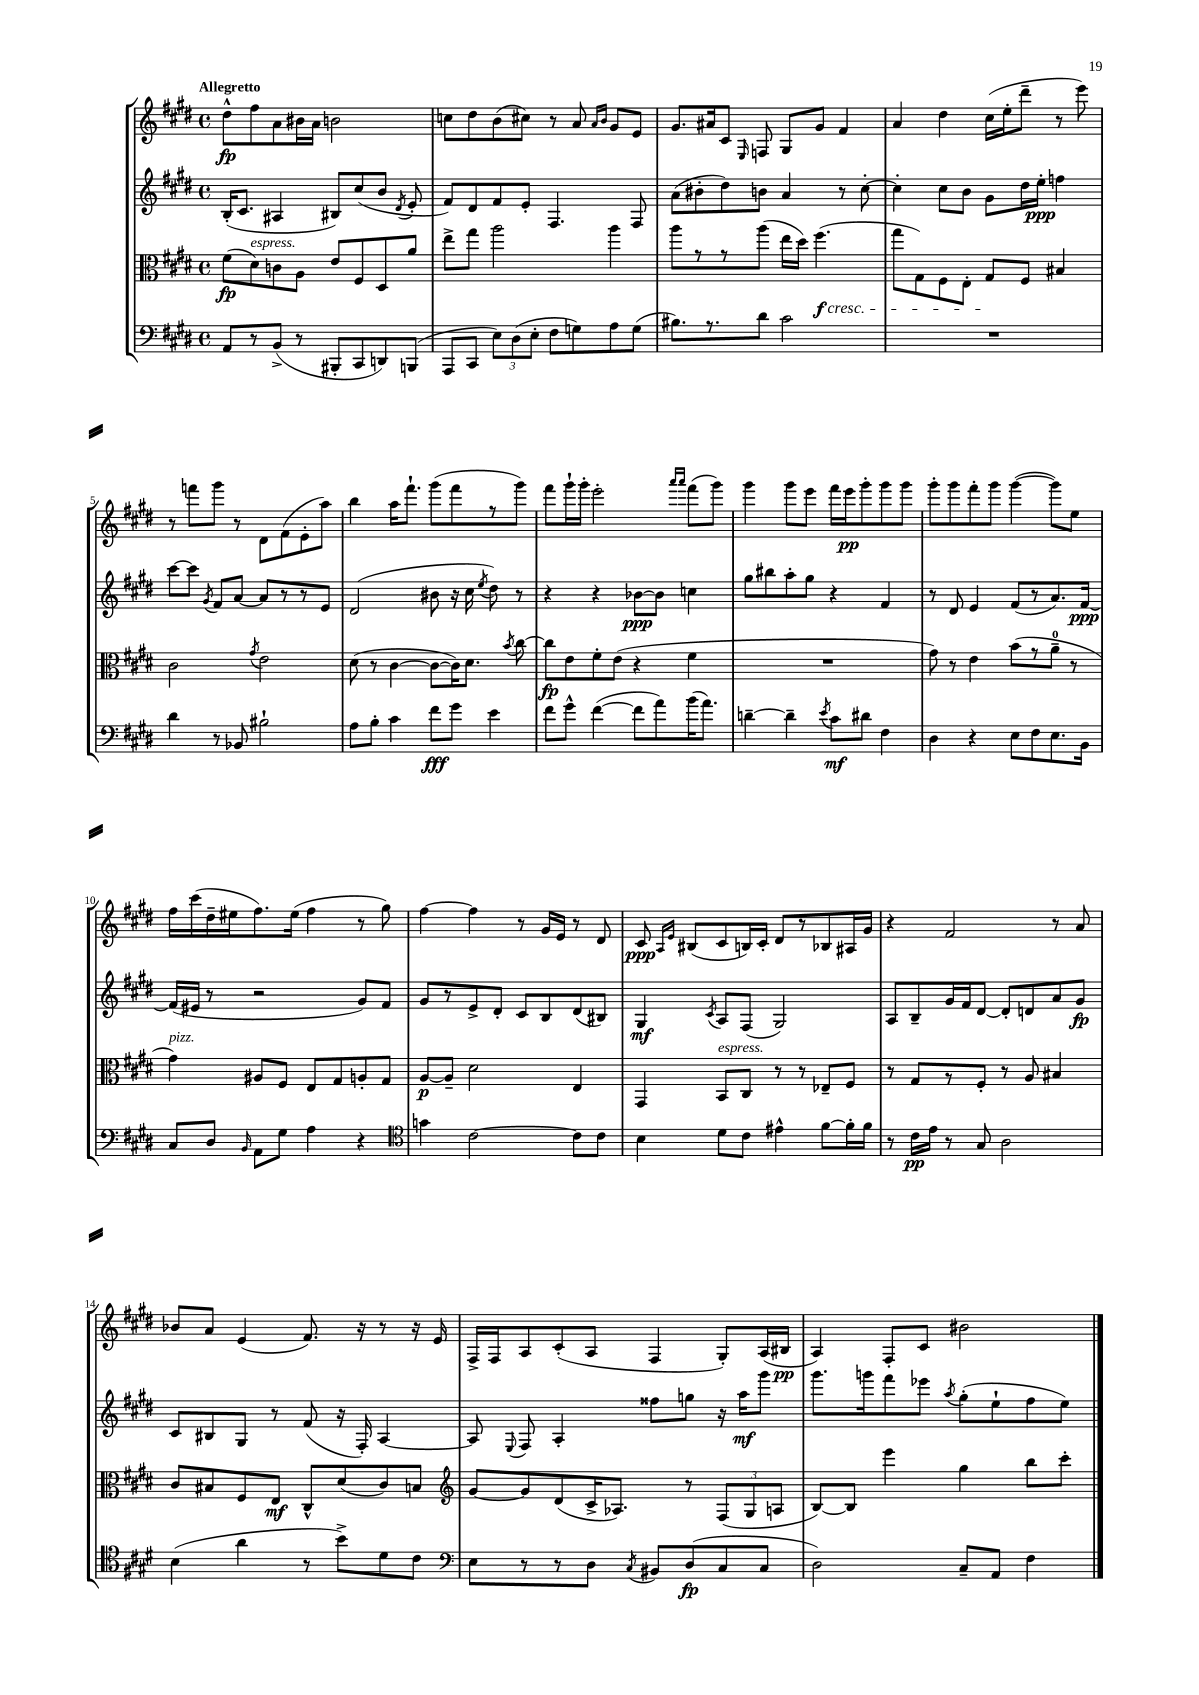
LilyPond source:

<<
\new StaffGroup <<
\new Staff = "s0" {
    \clef treble \key e \major \defaultTimeSignature \time 4/4 \tempo "Allegretto"
    \autoBeamOff dis''8[-^\fp fis''8 a'8 bis'16 a'16] b'2 |
    c''8[ dis''8 b'8( cis''8]) r8 a'8 \grace { a'16[ b'16] } gis'8[ e'8] |
    gis'8.[ ais'16 cis'8] \grace { e16 } f8 gis8[ gis'8] fis'4 |
    a'4 dis''4 cis''16[( e''16-. dis'''8]-- r8 e'''8) |
    r8 f'''8[ gis'''8] r8 dis'8[ fis'8( e'8-. a''8]) |
    b''4 a''16[ fis'''8.]-! gis'''8[( fis'''8 r8 gis'''8]) |
    fis'''8[ gis'''16-! gis'''16]-. e'''2-. \grace { a'''16[ a'''16] } fis'''8[( gis'''8]) |
    gis'''4 gis'''8[ e'''8] fis'''16[ e'''16\pp gis'''8-. gis'''8 gis'''8] |
    gis'''8[-. gis'''8 fis'''8-. gis'''8] gis'''4~( gis'''8[) e''8] |
    fis''16[ cis'''16( dis''16-- eis''16 fis''8.) eis''16]( fis''4 r8 gis''8) |
    fis''4~ fis''4 r8 gis'16[ e'16] r8 dis'8 |
    cis'8\ppp \grace { a16[ e'16] } bis8[( cis'8 b16) cis'16]-. dis'8[ r8 bes8 ais16 gis'16] |
    r4 fis'2 r8 a'8 |
    bes'8[ a'8] e'4( fis'8.) r16 r8 r16 e'16 |
    fis16[-> fis16 a8 cis'8-.( a8] fis4 gis8[-.) a16( bis16]\pp |
    a4) fis8[-. cis'8] bis'2 \bar "|." |
}
\new Staff = "s1" {
    \clef treble \key e \major \defaultTimeSignature \time 4/4
    \autoBeamOff b16[-.( cis'8.] ais4 bis8[) cis''8( b'8] \acciaccatura { dis'8 } e'8-. |
    fis'8[) dis'8 fis'8 e'8]-. fis4. fis8 |
    a'8[( bis'8-. dis''8) b'8] a'4 r8 cis''8~-. |
    cis''4-. cis''8[ b'8] gis'8[ dis''16 e''16]-.\ppp f''4 |
    cis'''8[~ cis'''8] \acciaccatura { gis'8 } fis'8[ a'8]~ a'8[ r8 r8 e'8] |
    dis'2( bis'8 r16 cis''16 \acciaccatura { e''8 } dis''8) r8 |
    r4 r4 bes'8[~\ppp bes'8] c''4 |
    gis''8[ bis''8 a''8-. gis''8] r4 fis'4 |
    r8 dis'8 e'4 fis'8[( r8 a'8.) fis'16]~\ppp |
    fis'16[( eis'16] r8 r2 gis'8[) fis'8] |
    gis'8[ r8 e'8-> dis'8]-. cis'8[ b8 dis'8( bis8]) |
    gis4\mf \acciaccatura { cis'8 } a8[ fis8]( gis2) |
    a8[ b8-- gis'16 fis'16 dis'8]~ dis'8[-. d'8 a'8 gis'8]\fp |
    cis'8[ bis8 gis8] r8 fis'8( r16 fis16-.) a4~ |
    a8 \appoggiatura { e8 } fis8 a4-. fisis''8[ g''8] r16 a''16[\mf gis'''8] |
    gis'''8.[ g'''16 fis'''8 ees'''8] \acciaccatura { a''8 } gis''8[-.( e''8-! fis''8 e''8]) \bar "|." |
}
\new Staff = "s2" {
    \clef alto \key e \major \defaultTimeSignature \time 4/4
    \autoBeamOff fis'8[\fp( dis'8^\markup { \italic "espress." }) c'8 a8] e'8[ fis8 dis8 a'8] |
    e''8[-> gis''8] a''2 a''4 |
    a''8[ r8 r8 a''8]( e''16[ dis''16]) fis''4.\f\cresc( |
    gis''8[ gis8) fis8 e8]-. gis8[\! fis8] bis4 |
    cis'2 \acciaccatura { gis'8 } e'2 |
    dis'8( r8 cis'4~ cis'8[~ cis'16) dis'8.] \acciaccatura { b'8 } cis''8~ |
    cis''8[\fp e'8 fis'8-. e'8]( r4 fis'4 |
    R1 |
    gis'8) r8 e'4 b'8[( r8 a'8]-0-- r8 |
    gis'4^\markup { \italic "pizz." }) ais8[ fis8] e8[ gis8 a8-. gis8] |
    a8[~\p a8]-- dis'2 e4 |
    gis,4 b,8[^\markup { \italic "espress." } cis8] r8 r8 ees8[-- fis8] |
    r8 gis8[ r8 fis8]-. r8 a8 bis4 |
    cis'8[ bis8 fis8 e8]\mf cis8[-^ dis'8( cis'8) b8] |
    \clef treble gis'8[~ gis'8 dis'8( cis'16-> aes8.]) r8 \tuplet 3/2 { fis8[( gis8 a8] } |
    b8[~) b8] e'''4 gis''4 b''8[ cis'''8]-. \bar "|." |
}
\new Staff = "s3" {
    \clef bass \key e \major \defaultTimeSignature \time 4/4
    \autoBeamOff a,8[ r8 b,8]->( r8 bis,,8[-. cis,8 d,8) b,,8]( |
    a,,8[ cis,8] \tuplet 3/2 { e8[) dis8( e8]-. } fis8[ g8) a8 g8]( |
    bis8.[) r8. dis'8] cis'2 |
    R1 |
    dis'4 r8 bes,8 bis2-! |
    a8[ b8]-. cis'4 fis'8[\fff gis'8] e'4 |
    fis'8[ gis'8]-^ fis'4~( fis'8[ a'8) b'16( a'8.]) |
    d'4~-- d'4-- \acciaccatura { e'8 } cis'8[\mf dis'8] fis4 |
    dis4 r4 e8[ fis8 e8. b,16] |
    cis8[ dis8] \grace { b,16 } a,8[ gis8] a4 r4 |
    \clef tenor g'4 cis'2~ cis'8[ cis'8] |
    b4 dis'8[ cis'8] eis'4-^ fis'8[~ fis'16-. fis'16] |
    r8 cis'16[\pp e'16] r8 gis8 a2 |
    b4( a'4 r8 b'8[->) dis'8 cis'8] |
    \clef bass e8[ r8 r8 dis8] \acciaccatura { cis8 } bis,8[ dis8\fp( cis8 cis8] |
    dis2) cis8[-- a,8] fis4 \bar "|." |
}
>>
>>
